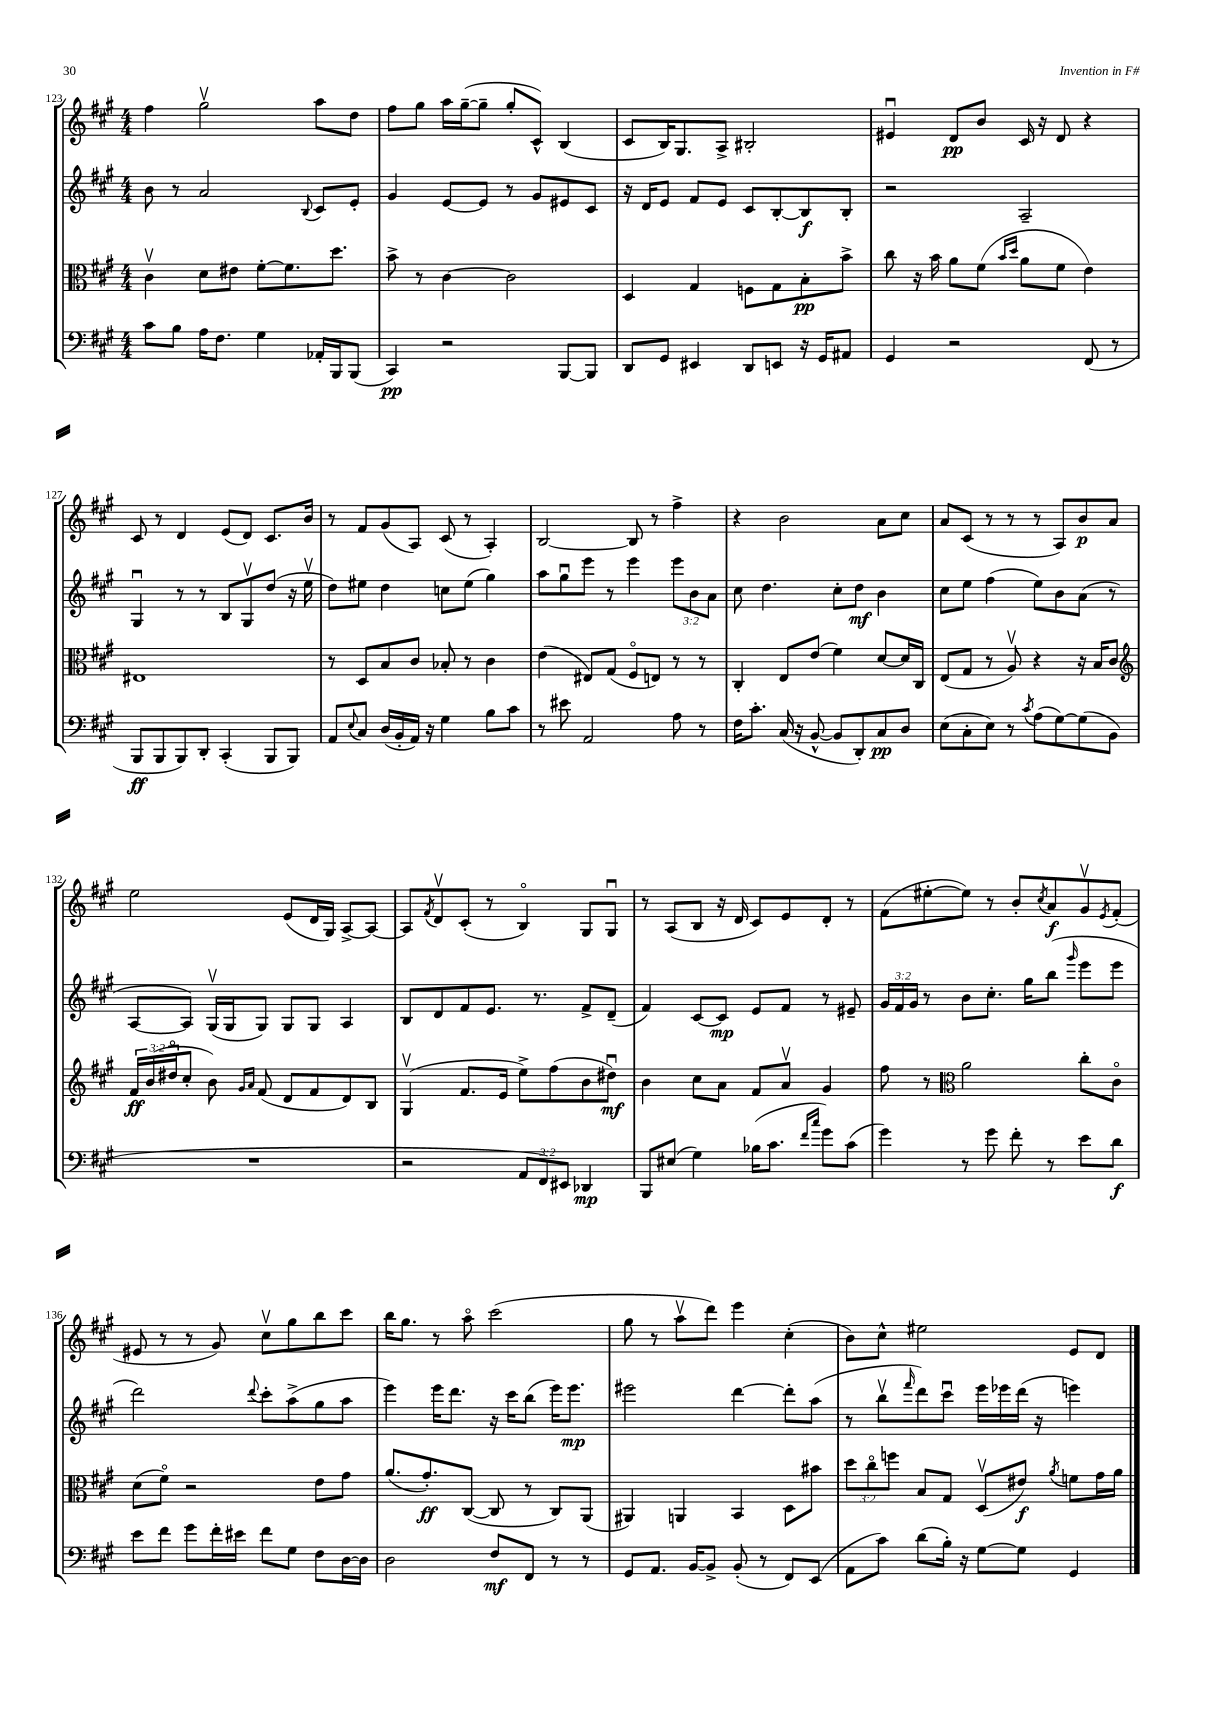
<<
\new StaffGroup <<
\new Staff = "s0" {
    \clef treble \key a \major \numericTimeSignature \time 4/4
    fis''4 gis''2\upbow a''8 d''8 |
    fis''8 gis''8 a''16 gis''16~--( gis''8-- gis''8-. cis'8-^) b4( |
    cis'8 b16) gis8. a8-> bis2-. |
    eis'4\downbow d'8\pp b'8 cis'16 r16 d'8 r4 |
    cis'8 r8 d'4 e'8( d'8) cis'8. b'16 |
    r8 fis'8 gis'8( a8) cis'8( r8 a4-.) |
    b2~ b8 r8 fis''4-> |
    r4 b'2 a'8 cis''8 |
    a'8 cis'8( r8 r8 r8 a8) b'8\p a'8 |
    e''2 e'8( d'16 gis16) a8~-> a8~ |
    a8 \acciaccatura { fis'8 } d'8\upbow cis'8-.( r8 b4\flageolet) gis8 gis8\downbow |
    r8 a8( b8 r16 d'16 cis'8) e'8 d'8-. r8 |
    fis'8( eis''8~-. eis''8) r8 b'8-. \acciaccatura { cis''8 } a'8\f gis'8\upbow \acciaccatura { e'8 } fis'8-.( |
    eis'8 r8 r8 gis'8) cis''8\upbow gis''8 b''8 cis'''8 |
    b''16 gis''8. r8 a''8\flageolet cis'''2( |
    gis''8 r8 a''8\upbow d'''8) e'''4 cis''4-.( |
    b'8) cis''8-^ eis''2 e'8 d'8 \bar "|." |
}
\new Staff = "s1" {
    \clef treble \key a \major \numericTimeSignature \time 4/4 \override Staff.TupletNumber.text = #tuplet-number::calc-fraction-text
    b'8 r8 a'2 \appoggiatura { b8 } cis'8 e'8-. |
    gis'4 e'8~ e'8 r8 gis'8 eis'8 cis'8 |
    r16 d'16 e'8 fis'8 e'8 cis'8 b8~-. b8\f b8-. |
    r2 a2-- |
    gis4\downbow r8 r8 b8 gis8\upbow d''8( r16 e''16\upbow |
    d''8) eis''8 d''4 c''8 eis''8( gis''4) |
    a''8 gis''8\downbow e'''8 r8 e'''4 \tuplet 3/2 { e'''8 b'8 a'8 } |
    cis''8 d''4. cis''8-. d''8\mf b'4 |
    cis''8 e''8 fis''4( e''8) b'8 a'8( r8 |
    a8~ a8) gis16\upbow( gis16 gis8) gis8 gis8 a4 |
    b8 d'8 fis'8 e'8. r8. fis'8-> d'8--( |
    fis'4) cis'8~ cis'8\mp e'8 fis'8 r8 eis'8-- |
    \tuplet 3/2 { gis'16 fis'16 gis'16 } r8 b'8 cis''8.-. gis''16 b''8( \grace { gis'''16 } e'''8 e'''8 |
    d'''2) \appoggiatura { d'''8 } cis'''8-. a''8->( gis''8 a''8 |
    e'''4) e'''16 d'''8. r16 cis'''16 b''8( e'''16) e'''8.\mp |
    eis'''2 d'''4~ d'''8-. a''8( |
    r8 b''8\upbow \grace { fis'''16 } d'''8) cis'''8\downbow e'''16 ees'''16 d'''16( r16 e'''4) \bar "|." |
}
\new Staff = "s2" {
    \clef alto \key a \major \numericTimeSignature \time 4/4 \override Staff.TupletNumber.text = #tuplet-number::calc-fraction-text
    cis'4\upbow d'8 eis'8 fis'8~-. fis'8. d''8. |
    b'8-> r8 cis'4~ cis'2 |
    d4 gis4 f8 gis8 b8-.\pp b'8-> |
    cis''8 r16 b'16 a'8 fis'8( \grace { b'16 d''16 } a'8 fis'8 e'4) |
    eis1 |
    r8 d8 b8 cis'8 bes8-. r8 cis'4 |
    e'4( eis8) gis8( fis8\flageolet e8) r8 r8 |
    cis4-. e8 e'8( fis'4) d'8~ d'16 cis16 |
    e8( gis8 r8 a8\upbow) r4 r16 b16 cis'8 |
    \clef treble \tuplet 3/2 { fis'16\ff b'16( dis''16\flageolet } cis''8-. b'8) \grace { gis'16 a'16 } fis'8( d'8 fis'8 d'8) b8 |
    gis4\upbow( fis'8. e'16 e''8->) fis''8( b'8 dis''8\downbow\mf) |
    b'4 cis''8 a'8 fis'8 a'8\upbow gis'4 |
    fis''8 r8 \clef alto a'2 cis''8-. cis'8\flageolet |
    d'8( fis'8\flageolet) r2 e'8 gis'8 |
    a'8.( gis'8.-.\ff) cis8~( cis8 r8 cis8) a,8( |
    ais,4) a,4 b,4 d8 bis'8 |
    \tuplet 3/2 { d''8 cis''8\flageolet f''8 } b8 gis8 d8\upbow( eis'8\f) \acciaccatura { a'8 } f'8 gis'16 a'16 \bar "|." |
}
\new Staff = "s3" {
    \clef bass \key a \major \numericTimeSignature \time 4/4 \override Staff.TupletNumber.text = #tuplet-number::calc-fraction-text
    cis'8 b8 a16 fis8. gis4 aes,16-. b,,16 b,,8( |
    cis,4\pp) r2 b,,8~ b,,8 |
    d,8 gis,8 eis,4 d,8 e,8 r16 gis,16 ais,8 |
    gis,4 r2 fis,8( r8 |
    b,,8\ff b,,8 b,,8) d,8-. cis,4-.( b,,8 b,,8) |
    a,8 \appoggiatura { e8 } cis8 d16( b,16-. a,16) r16 gis4 b8 cis'8 |
    r8 eis'8 a,2 a8 r8 |
    fis16 cis'8.-. cis16( r16 b,8~-^ b,8 d,8-.) cis8\pp d8 |
    e8( cis8-. e8) r8 \acciaccatura { cis'8 } a8( gis8~) gis8( b,8 |
    R1 |
    r2 \tuplet 3/2 { a,8 fis,8) eis,8 } des,4\mp |
    b,,8 eis8( gis4) bes16( cis'8. \grace { fis'16 cis''16 } gis'8) cis'8( |
    gis'4) r8 gis'8 fis'8-. r8 e'8 d'8\f |
    e'8 fis'8 gis'8 fis'16-. eis'16 fis'8 gis8 fis8 d16~ d16 |
    d2 fis8\mf fis,8 r8 r8 |
    gis,8 a,8. b,16~ b,8-> b,8-.( r8 fis,8) e,8( |
    a,8 cis'8) d'8( b16-.) r16 gis8~ gis8 gis,4 \bar "|." |
}
>>
>>
\layout { \context { \Score currentBarNumber = #123 } }
